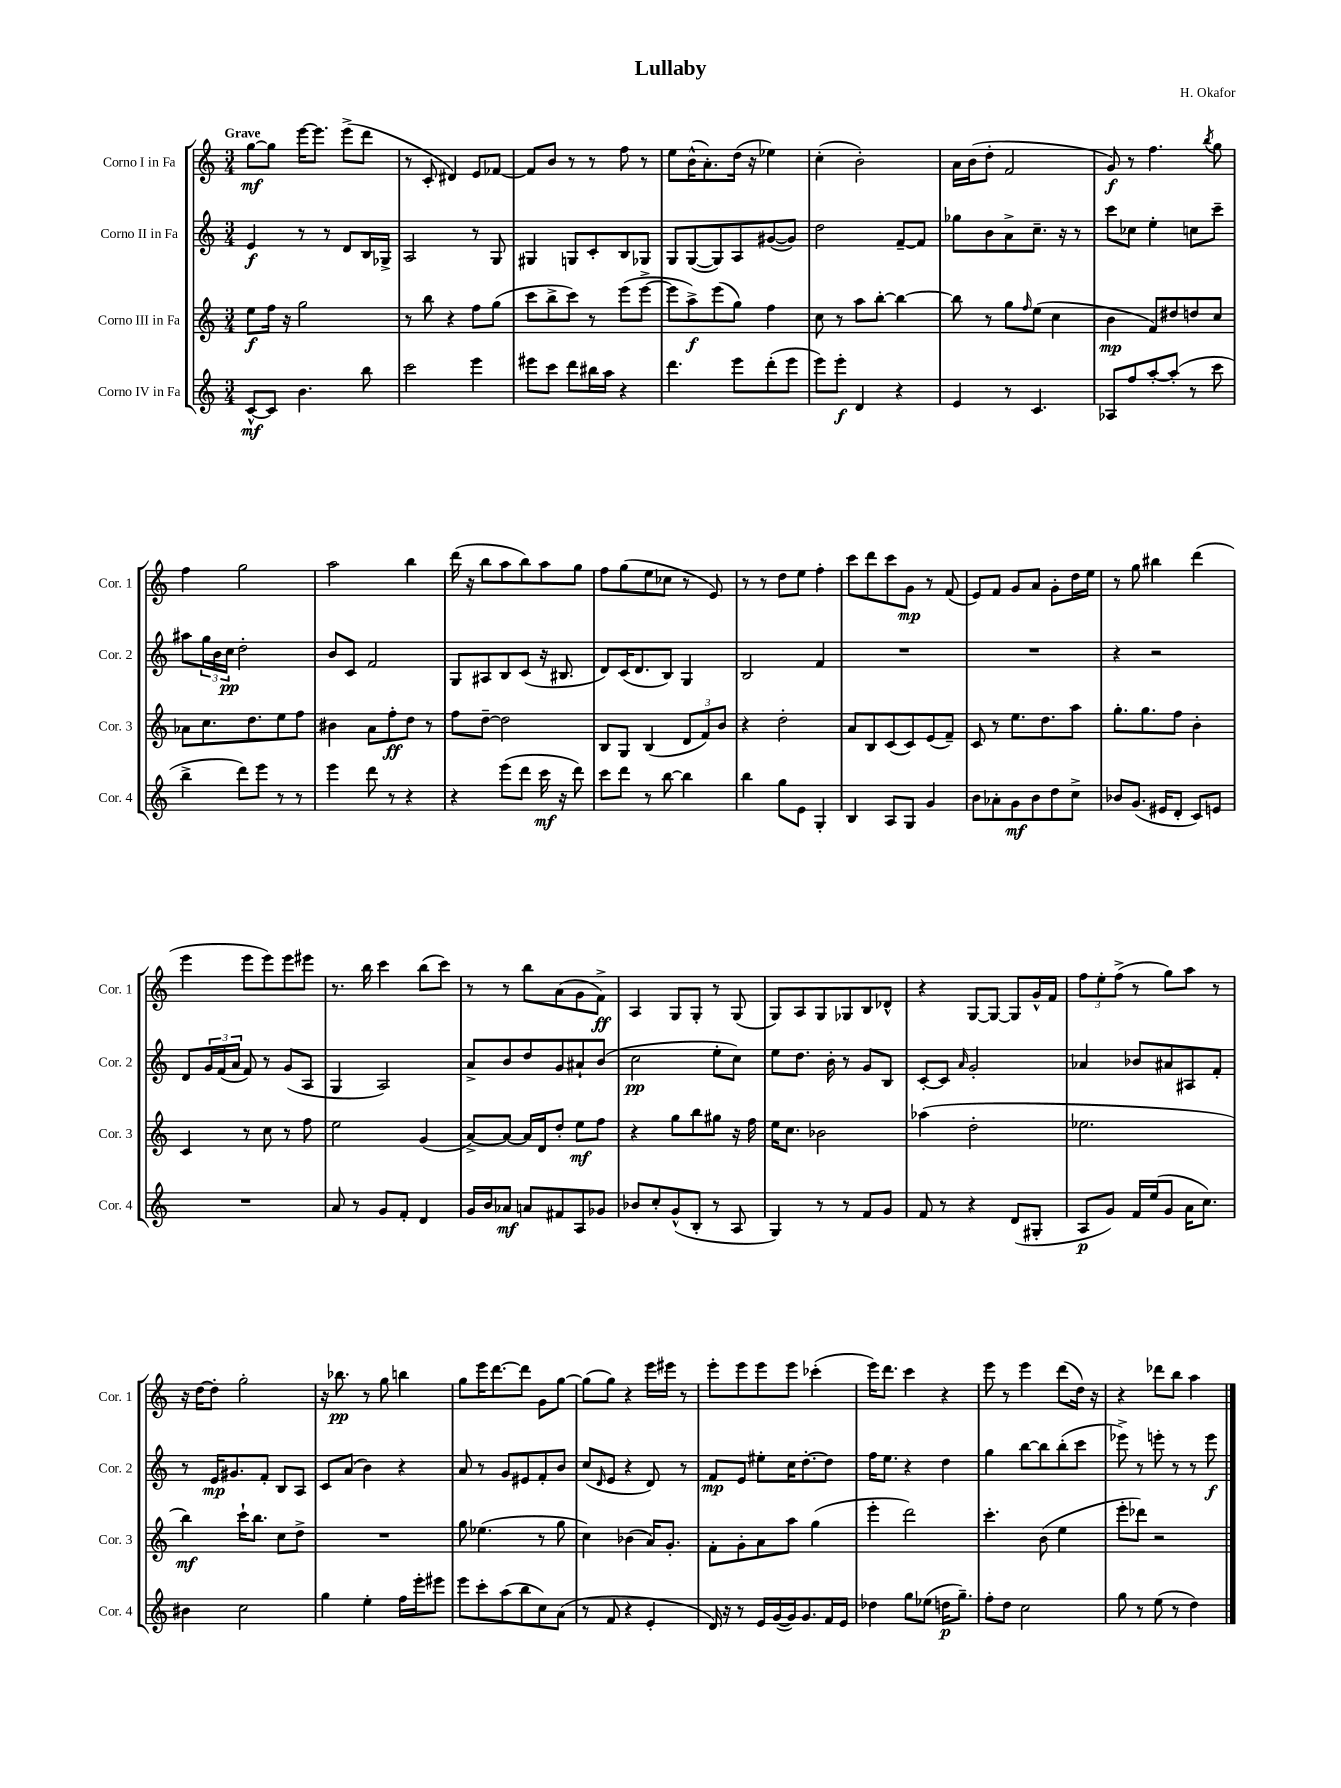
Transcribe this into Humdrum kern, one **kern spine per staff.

**kern	**kern	**kern	**kern
*staff4	*staff3	*staff2	*staff1
*clefG2	*clefG2	*clefG2	*clefG2
*k[]	*k[]	*k[]	*k[]
*M3/4	*M3/4	*M3/4	*M3/4
[8c^^/L	8ee\L	4e/	[8gg\L
8c/]J	16ff\Jk	.	8gg\]J
.	16r	.	.
4.b\	2gg\	8r	[16eee\LK
.	.	.	8.eee\]J
.	.	8r	.
.	.	8d/L	(8eee^\L
8bb\	.	16B/L	8ddd\J
.	.	16G-^/JJ	.
=	=	=	=
2ccc\	8r	2A/	8r
.	8bb\	.	8c'/
.	4r	.	4d#/)
4eee\	8ff\L	8r	8e/L
.	(8gg\J	8G/	[8f-/J
=	=	=	=
8eee#\L	8ccc\L	4G#/	8f-/]L
8ccc\J	8bb^\	.	8b/J
8ddd\L	8ccc\J)	8G/L	8r
16bb#\L	8r	8c'/	8r
16aa\JJ	.	.	.
4r	(8eee\L	8B/	8ff\
.	[8eee^\J	8G-/J	8r
=	=	=	=
4.ddd\	8eee\]L	8G/L	8ee\L
.	8aa^\)	([8G/	(16b^^\K
.	.	.	8.a'\)
.	(8eee\	8G/])	.
8eee\L	8gg\J)	8A/	(16dd\Jk
.	.	.	16r
(8ddd'\	4ff\	([8g#/	4ee-\)
8eee\J	.	8g#/]J)	.
=	=	=	=
8eee\L)	8cc\	2dd\	(4cc'\
8eee'\J	8r	.	.
4d/	8aa\L	.	2b'\)
.	[8bb'\J	.	.
4r	4bb\_	[8f~/L	.
.	.	8f/]J	.
=	=	=	=
4e/	8bb\]	8gg-\L	16a\LL
.	.	.	(16b\J
.	8r	8b\	8dd'\J
8r	8gg\L	8a^\	2f/
.	16qqff/	.	.
4.c/	(8ee\J	8.cc~\J	.
.	4cc\	.	.
.	.	16r	.
.	.	8r	.
=	=	=	=
8A-/L	4b\	8ccc\L	8g/)
8ff/	.	8cc-\J	8r
[8aa'/	8f/L)	4ee'\	4.ff\
(8aa'/]J	8dd#/	.	.
8r	8dd/	8cc\L	.
.	.	.	8qbb/
8ccc\	8cc/J	8ccc~\J	8gg\
=	=	=	=
4bb^\	8a-\L	8aa#\L	4ff\
.	8.cc\	24gg\L	.
.	.	24b\	.
.	.	24cc\JJ	.
8ddd\L)	.	2dd'\	2gg\
.	8.dd\	.	.
8eee\J	.	.	.
8r	8ee\	.	.
8r	8ff\J	.	.
=	=	=	=
4eee\	4b#\	8b/L	2aa\
.	.	8c/J	.
8ddd\	8a\L	2f/	.
8r	8ff'\	.	.
4r	8dd\J	.	4bb\
.	8r	.	.
=	=	=	=
4r	8ff\L	8G/L	(16ddd\
.	.	.	16r
.	[8dd~\J	8A#/	8bb\L
(8eee\L	2dd\]	8B/	8aa\
8ddd\J	.	(8c/J	8bb\)
16ccc\	.	16r	8aa\
16r	.	8.B#/	.
8ddd\)	.	.	8gg\J
=	=	=	=
8ccc\L	8B/L	8d/L)	8ff\L
8ddd\J	8G/J	(16c/K	(8gg\
.	.	8.d/	.
8r	(4B/	.	8ee\
[8bb\	.	8B/J)	8cc-\J
4bb\]	12d/L	4G/	8r
.	12f/)	.	.
.	.	.	8e/)
.	12b/J	.	.
=	=	=	=
4bb\	4r	2B/	8r
.	.	.	8r
8gg\L	2dd'\	.	8dd\L
8e\J	.	.	8ee\J
4G'/	.	4f/	4ff'\
=	=	=	=
4B/	8a/L	2.r	8ccc\L
.	8B/	.	8ddd\
8A/L	(8c/	.	8ccc\
8G/J	8c/)	.	8g\J
4g/	(8e/	.	8r
.	8f~/J)	.	(8f/
=	=	=	=
8b\L	8c/	2.r	8e/L)
8a-'\	8r	.	8f/J
8g\	8.ee\L	.	8g/L
8b\	.	.	8a/J
.	8.dd\	.	.
8dd\	.	.	8g'\L
8cc^\J	8aa\J	.	16dd\L
.	.	.	16ee\JJ
=	=	=	=
8b-/L	8.gg'\L	4r	8r
(8.g/J	.	.	8gg\
.	8.gg\	.	.
.	.	2r	4bb#\
16e#/LK	.	.	.
8d'/J	8ff\J	.	.
8c/L)	4b'\	.	(4ddd\
8e/J	.	.	.
=	=	=	=
2.r	4c/	8d/L	4eee\
.	.	24g/L	.
.	.	(24f/	.
.	.	24a/JJ	.
.	8r	8f/)	8eee\L
.	8cc\	8r	8eee\)
.	8r	(8g/L	8eee\
.	8ff\	8A/J	8eee#\J
=	=	=	=
8a/	2ee\	4G/	8.r
8r	.	.	.
.	.	.	16bb\
8g/L	.	2A/)	4ccc\
8f'/J	.	.	.
4d/	(4g/	.	(8bb\L
.	.	.	8ccc\J)
=	=	=	=
16g/LL	[8a^/L)	8a^/L	8r
16b/J	.	.	.
8a-/J	8a/_J	8b/	8r
8a/L	16a/]LL	8dd/	8bb\L
.	16d/J	.	.
8f#/	8dd'/J	8g/	(8a\
8A/	8ee\L	8a#`/	8g\
8g-/J	8ff\J	(8b/J	8f^\J)
=	=	=	=
8b-/L	4r	2cc\	4A/
8cc'/	.	.	.
(8g^^/	8gg\L	.	8G/L
8B'/J	8bb\	.	8G'/J
8r	8gg#\J	8ee'\L	8r
8A/	16r	8cc\J)	(8G/
.	16ff\	.	.
=	=	=	=
4G/)	16ee\LK	8ee\L	8G/L)
.	8.cc\J	.	.
.	.	8.dd\J	8A/
8r	2b-\	.	8G/
.	.	16b'\	.
8r	.	8r	8G-/
8f/L	.	8g/L	8B/
8g/J	.	8B/J	8d-^^/J
=	=	=	=
8f/	(4aa-\	[8c'/L	4r
8r	.	8c/]J	.
.	.	16qqa/	.
4r	2dd'\	2g'/	[8G/L
.	.	.	8G/_J
(8d/L	.	.	8G/]L
8G#'/J	.	.	16g^^/L
.	.	.	16f/JJ
=	=	=	=
8A/L	2.ee-\	4a-/	12ff\L
.	.	.	12ee'\
8g/J)	.	.	.
.	.	.	(12ff^\J
16f/LL	.	8b-/L	8r
(16ee/J	.	.	.
8g/J	.	8a#/	8gg\L)
16a\LK	.	8A#/	8aa\J
8.cc\J)	.	.	.
.	.	8f'/J	8r
=	=	=	=
4b#\	4bb\)	8r	16r
.	.	.	[16dd\LK
.	.	16e/LK	8dd'\]J
.	.	8.g#/	.
2cc\	16ccc`\LK	.	2gg'\
.	8.bb\J	.	.
.	.	8f'/J	.
.	8cc\L	8B/L	.
.	8dd^\J	8A/J	.
=	=	=	=
4gg\	2.r	8c/L	16r
.	.	.	8.bb-\
.	.	(8a/J	.
4ee'\	.	4b\)	8r
.	.	.	8gg\
16ff\LL	.	4r	4bb\
16eee'\J	.	.	.
8eee#\J	.	.	.
=	=	=	=
8eee\L	8gg\	8a/	8gg\L
8ccc'\	(4.ee-\	8r	16eee\K
.	.	.	[8.ddd\
(8aa\	.	8g/L	.
8bb\	.	8e#/	8ddd\]J
8cc\)	8r	8f'/	8g\L
(8a\J	8gg\	8b/J	[8gg\J
=	=	=	=
8r	4cc\)	(8cc/L	(8gg\]L
.	.	16qqd/	.
8f/	.	8e/J	8gg\J)
4r	(4b-\	4r	4r
4e'/	16a/LK)	8d/)	16eee\LL
.	8.g'/J	.	16eee#\JJ
.	.	8r	8r
=	=	=	=
16d/)	8f'\L	8f/L	8eee'\L
16r	.	.	.
8r	8g'\	8e/J	8eee\
16e/LL	8a\	8ee#'\L	8eee\
([16g/	.	.	.
16g/]J)	8aa\J	16cc\K	8eee\J
8.g/	.	[8.dd'\	.
.	(4gg\	.	(4ccc-'\
16f/L	.	8dd\]J	.
16e/JJ	.	.	.
=	=	=	=
4dd-\	4eee'\	16ff\LK	16eee\LK)
.	.	8.ee\J	8.ddd\J
8gg\L	2ddd\)	4r	4ccc\
(8ee-\J	.	.	.
16dd\LK	.	4dd\	4r
8.gg~\J)	.	.	.
=	=	=	=
8ff'\L	4.ccc'\	4gg\	8eee\
8dd\J	.	.	8r
2cc\	.	[8bb\L	4eee\
.	(8b\	8bb\]	.
.	4ee\	(8bb'\	(8ddd\L
.	.	8ccc\J	16dd\Jk)
.	.	.	16r
=	=	=	=
8gg\	8eee'\L	8eee-^\)	4r
8r	8ddd-\J)	8r	.
(8ee\	2r	8eee'\	8ddd-\L
8r	.	8r	8bb\J
4dd\)	.	8r	4aa\
.	.	8eee\	.
==	==	==	==
*-	*-	*-	*-
